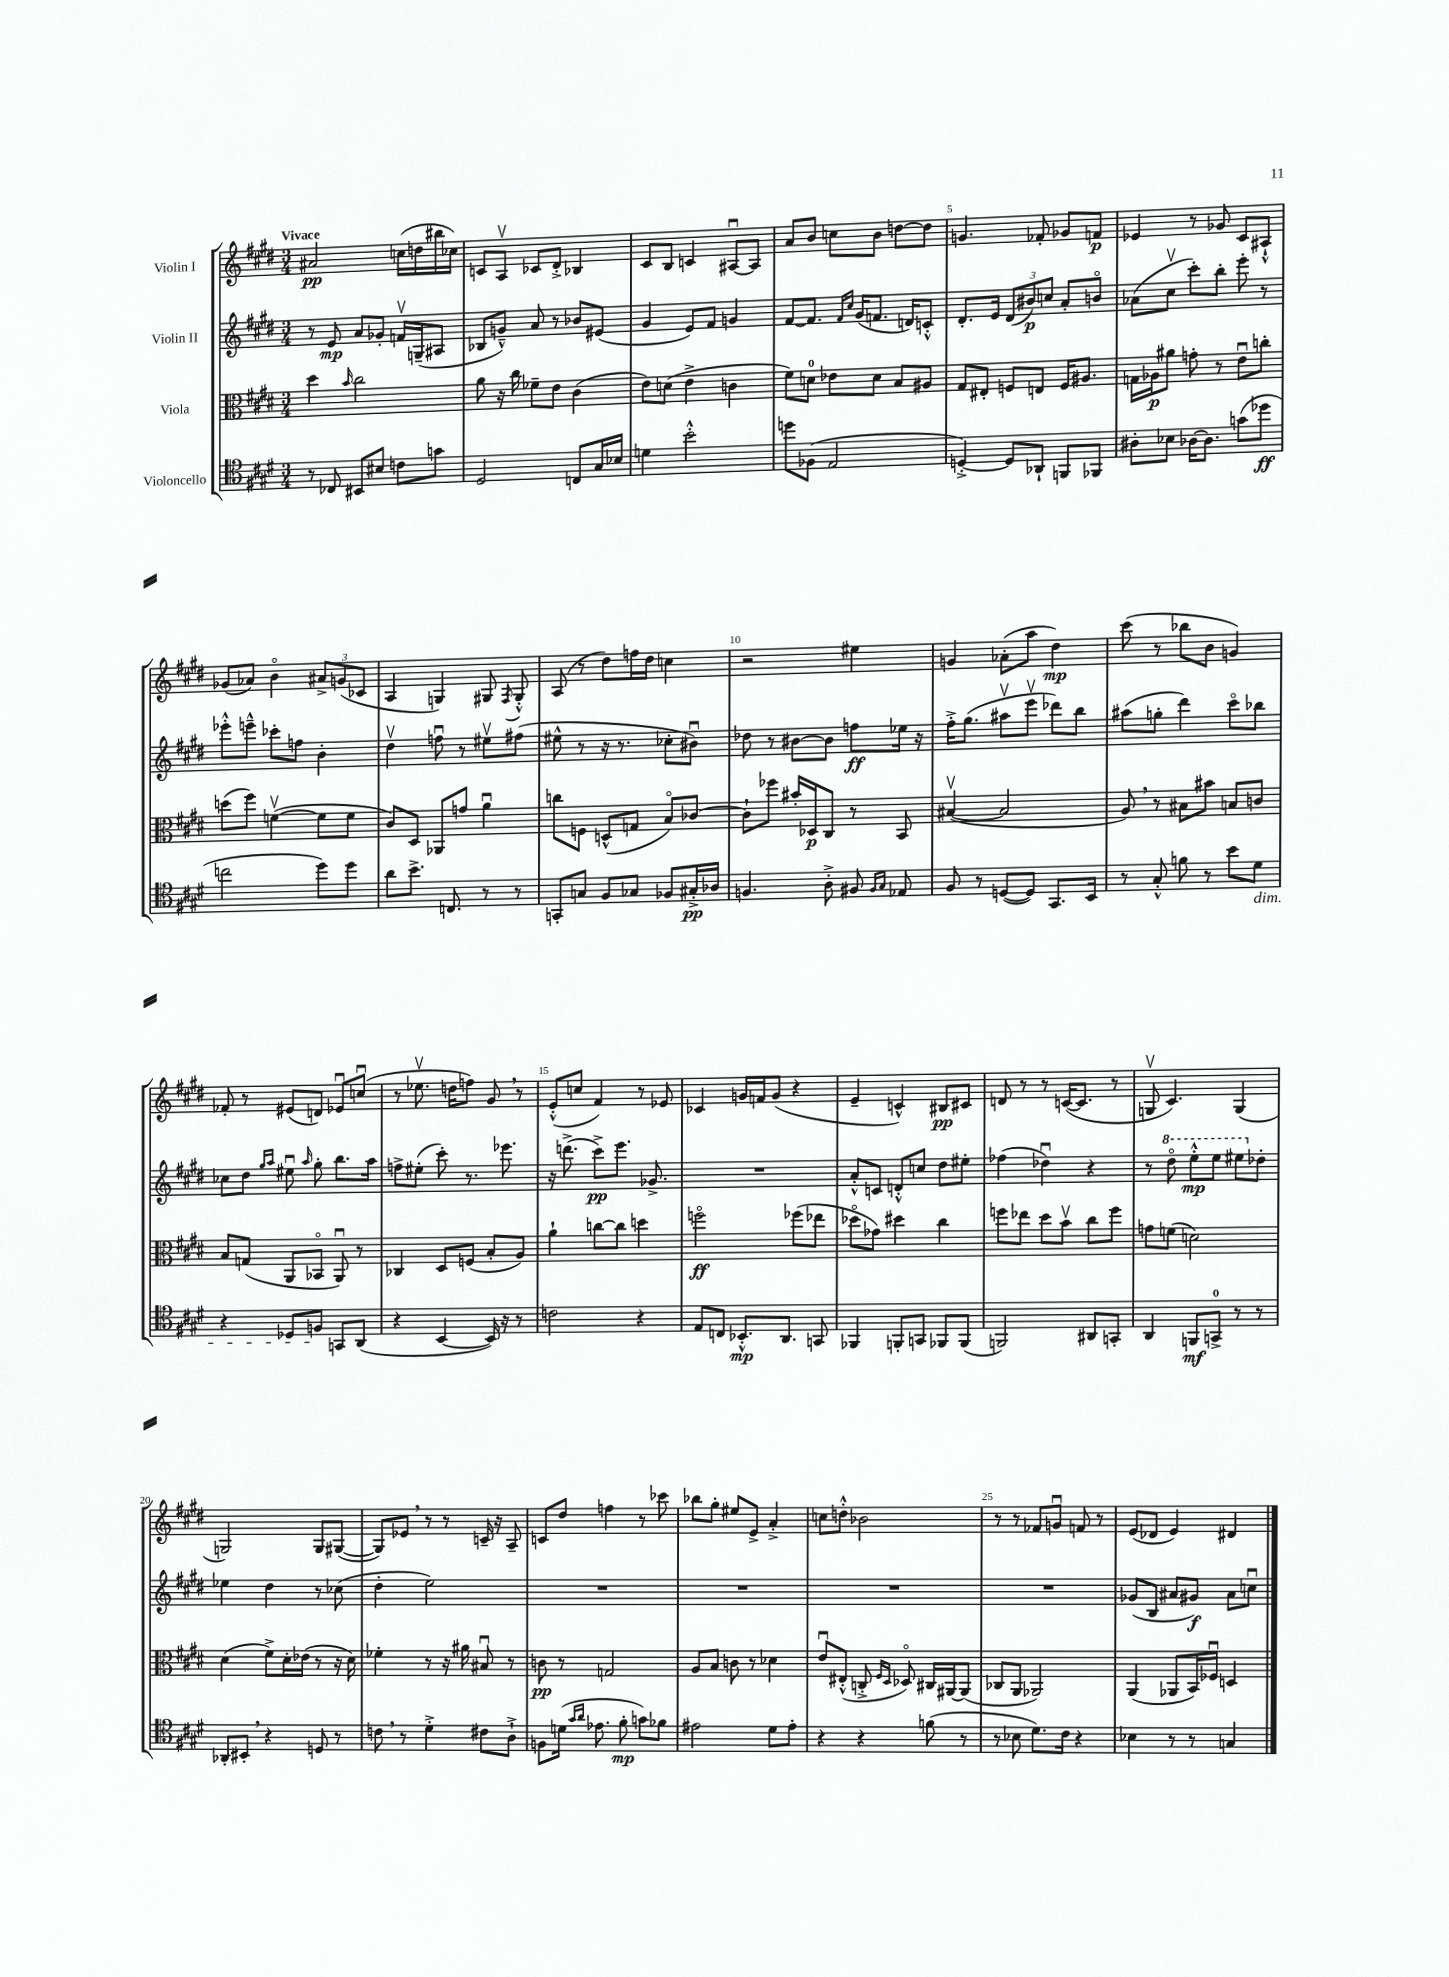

**kern	**kern	**kern	**kern
*staff4	*staff3	*staff2	*staff1
*clefC4	*clefC3	*clefG2	*clefG2
*k[f#c#g#d#]	*k[f#c#g#d#]	*k[f#c#g#d#]	*k[f#c#g#d#]
*M3/4	*M3/4	*M3/4	*M3/4
8r	4dd#	8r	2a#
8C-	.	8e	.
.	16qqb	.	.
8BB#	2cc#	8a	.
8B#	.	8g-'	.
8c	.	16fv	(16cc
.	.	(16G~	16dd
8g	.	8A#	16bb#
.	.	.	16cc-)
=	=	=	=
2D#	8a	8B-	8c
.	16r	8g~^^)	8Av
.	16cc#	.	.
.	8f-~	8a	8c-
.	8e	8r	8d#'^
8C	(4c#	8b-	4B-
16G#	.	(8e#	.
16B-	.	.	.
=	=	=	=
4d	8e)	4g#	8c#
.	(8d	.	8B
2b'^^	4e^	8e)	4c
.	.	8f#	.
.	4c	4g	[8A#u
.	.	.	8A#]
=	=	=	=
8dd	8f#)	[8f#	8a
(8F-	8d	8.f#]	8b
2E	8e-	.	8cc
.	.	16qqf#	.
.	.	16qqcc#	.
.	.	(16g#	.
.	8d	8.f	8b
.	8B	.	[8dd
.	.	16d)	.
.	8A#	8c'^^	8dd]
=	=	=	=
[4D'^)	8G#	8.d#'	4.g
.	8E#'	.	.
.	.	16e	.
8D]	8F	(12d#	.
.	.	12b#)	.
8AA-`	8E	.	8f-'
.	.	12cc	.
8FF	16F	8a'	8g-
.	8.A#	.	.
8FF-	.	8bo	8f
=	=	=	=
8A#'	16G	(8a-	4e-
.	16A-	.	.
8B-	8a#	8cc#v	.
[16A-	8g'	8ccc#')	8r
8.A-]	.	.	.
.	8r	8bb'	8g-
(8g	8eu	8eee'	8c#
8dd-	8cc'	8r	8A#`^^
=	=	=	=
2cc	(8dd	8eee-'^^	(8g-
.	8ff#)	8eee~^^	8a-)
.	([4fv	8ccc-'	4bo
.	.	8ff	.
8dd#)	8f]	4b'	12a#^
.	.	.	(12g
8dd#	8f	.	.
.	.	.	12c-
=	=	=	=
8a	8c#)	4dd#v	4A
8.b^	8D#	.	.
.	8AA-	8ffu	4G)
8.C	.	.	.
.	8g	8r	.
8r	4au	8ee#v	8G#
.	.	.	8qF#
8r	.	(8ff#	8G#'^^
=	=	=	=
8GG'	8cc	8ee#^^	(8A
8G	8F	8r	8r
8F#	(8D^^	16r	8dd#)
.	.	8.r	.
8G-	8G	.	16ff
.	.	.	16dd#
8F-	8Bo)	8cc-'	4cc
16G#'^	[8c-	8b#u)	.
16A-	.	.	.
=	=	=	=
4.F	8c-`]	8dd-	2r
.	8ff-	8r	.
.	16b#'	[8b#	.
.	16D-	.	.
8A'^	8C#	8b#]	.
8F#	8r	8ff	4ee#
16qqF#	.	.	.
16qqG#	.	.	.
8E-	8BB	16ee-	.
.	.	16r	.
=	=	=	=
8F#	([4B#v	16ff#'^	4g
.	.	(8.gg#	.
8r	.	.	.
([8D	2B#]	8aa#v	(8a-'
8D])	.	8eeev	8aa
8.GG#	.	8ddd-)	4dd#)
.	.	8bb	.
16BB	.	.	.
=	=	=	=
8r	8A)	(8aa#	(8ccc#
8G#'^^	8r	8gg'	8r
8f	8B#	4ddd#)	8bb-
8r	8b#	.	8b
8b	8B	8ccc#o	4g)
8d#	8c	8bb-	.
=	=	=	=
4r	8B	8cc-	8f-'
.	(8G	8dd#	8r
.	.	16qqgg#	.
.	.	16qqaa	.
8D-	8AA	8ee#u	(8e#
.	.	16qqaa	.
8F	8BB-o	8gg#'	8d)
8GG	8AAu)	8.bb	8e-u
(8AA	8r	.	(8ccu
.	.	16aa	.
=	=	=	=
4r	4C-	8ff^	8r
.	.	(8ee#'	8.ee-v
[4BB	8D#	8ccc#')	.
.	.	.	16dd
.	(8F	8.r	8ff)
16BB])	8B'	.	8g#
16r	.	8.eee-	.
8r	8A)	.	8r
=	=	=	=
2c	4a`	16r	(8e'^^
.	.	(8.ddd^	.
.	.	.	8cc
.	[8cc	8ccc#^)	4f#)
.	8cc]	8.eee	.
4r	4dd	.	8r
.	.	8.g-^	.
.	.	.	8e-
=	=	=	=
8E	2ffo	2.r	4c-
8C	.	.	.
8.BB-'^^	.	.	16g
.	.	.	16f
.	.	.	(8g
8.AA	.	.	.
.	(8ff-	.	4r
8GG	8ee-	.	.
=	=	=	=
4FF-	8dd-o	8a'^^	4e~
.	8g-)	8c	.
8FF'	4dd#	8d'^^	4c^^)
8GG	.	8cc	.
8FF-	4cc#	8dd#	8B#
(8FF-	.	8ee#'	8c#
=	=	=	=
2FF)	8ff	(4ff-	8d
.	8ee-	.	8r
.	8dd#	4dd-u)	8r
.	8bv	.	([16c
.	.	.	8.c]
8AA#	8cc#	4r	.
8GG'	8ff	.	8r
=	=	=	=
4AA	8g	8r	8Gv
.	(8f	8ddd#o	4.c#)
8FF	2d)	8eee'^^	.
8GG^	.	8eee	.
8r	.	8eee#	(4G
8r	.	8dd-'	.
=	=	=	=
8AA-'	(4d#	4ee-	2G)
8BB#'	.	.	.
4r	8f#^)	4dd#	.
.	16d#'	.	.
.	(16e-	.	.
8D	8r	8r	8G
8r	16r	(8cc-	([8G#
.	16d#)	.	.
=	=	=	=
8c	4f-'	4dd#'	8G#])
8r	.	.	8e-
4d#'^	8r	2ee)	8r
.	16r	.	8r
.	16a#	.	.
8c#	8B#u	.	16c~
.	.	.	16r
8A`^	8r	.	8A~
=	=	=	=
8F	8c	2.r	8c
(16d	8r	.	8dd#
16qqg#	.	.	.
16qqa	.	.	.
8.e-	.	.	.
.	2G	.	4ff
8f#'	.	.	.
8g)	.	.	8r
8f-	.	.	8ccc-
=	=	=	=
2e#	8A	2.r	8bb-
.	8B	.	8gg#'
.	8c	.	8ee#
.	8r	.	8e^
8d#	4d-	.	4a'^
8e#'	.	.	.
=	=	=	=
4r	8eu	2.r	8cc
.	(8E#'^^	.	8dd'^^
4r	8C'^	.	2b-
.	16qqF#	.	.
.	16qqD#	.	.
.	8D-o)	.	.
(8f	16C#	.	.
.	[16AA#	.	.
8r	(8AA#]	.	.
=	=	=	=
8r	8C-	2.r	8r
8B-	8AA	.	8r
8.d#)	2AA-)	.	8f-
.	.	.	8gu
16c#	.	.	.
4r	.	.	8f
.	.	.	8r
=	=	=	=
4B-	(4AA	(8g-	(8e
.	.	8B	8d-
8r	8AA-	8a#	4e)
8r	16BB)	8g#)	.
.	16F-u	.	.
4G	4D	8a#	4d#
.	.	8ccu	.
==	==	==	==
*-	*-	*-	*-
